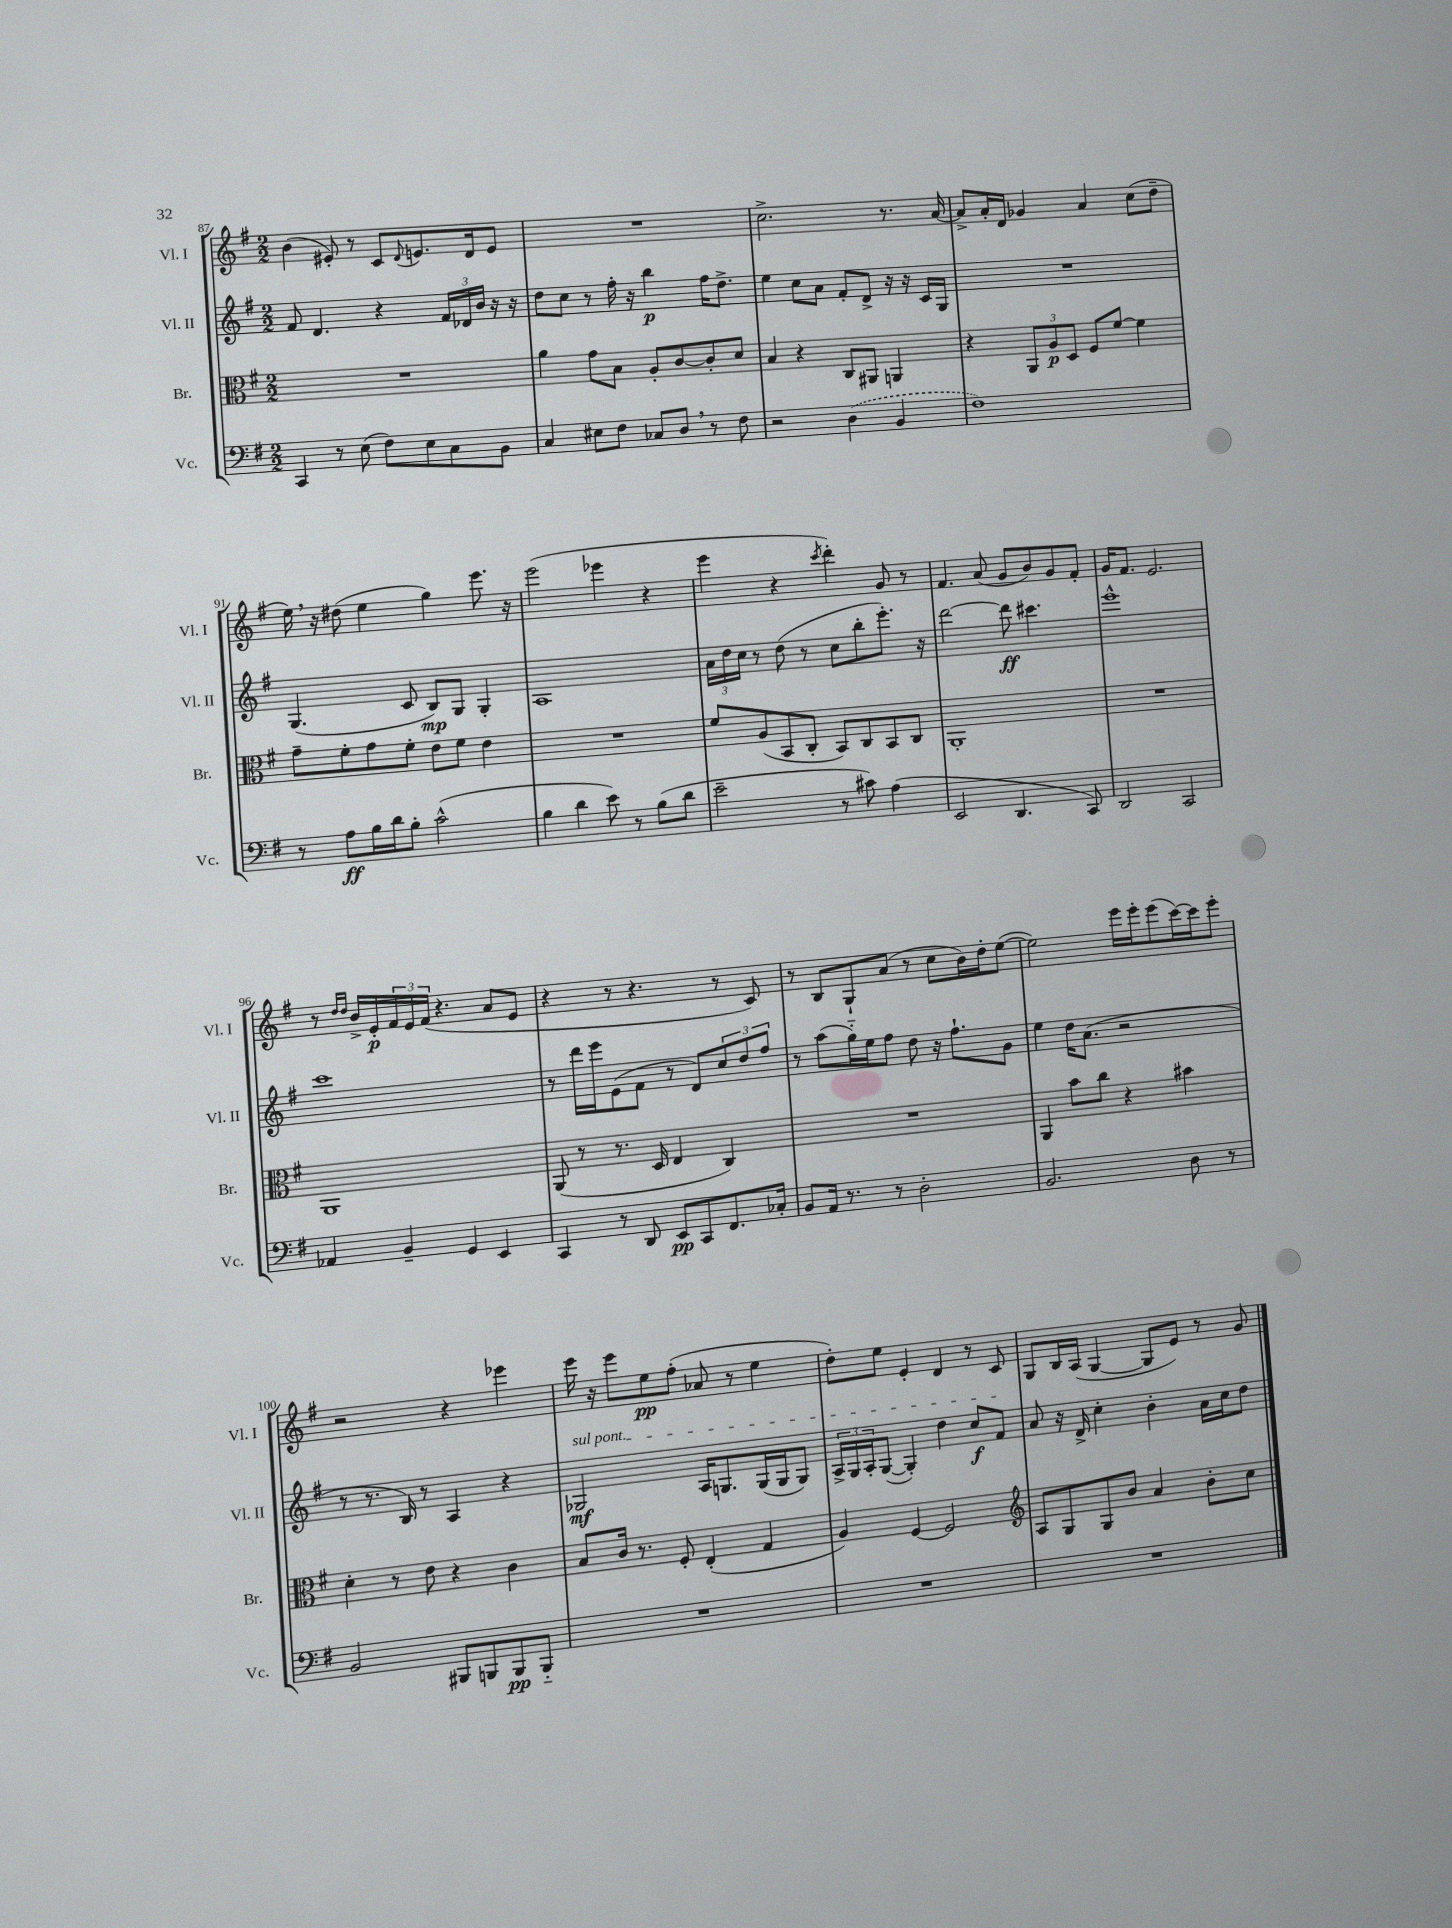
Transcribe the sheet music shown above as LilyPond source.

<<
\new StaffGroup <<
\new Staff = "s0" \with { instrumentName = "Vl. I" shortInstrumentName = "Vl. I" } {
    \clef treble \key g \major \numericTimeSignature \time 2/2
    b'4( eis'8-.) r8 c'8 \appoggiatura { d'8 } e'8. d'16 e'8 |
    R1 |
    c''2.-> r8. a'16~ |
    a'8-> a'16-. d'16 ges'4 a'4 c''8( d''8-- |
    e''16) \breathe r16 dis''8( e''4 g''4) e'''8. r16 |
    e'''2( ees'''4 r4 |
    e'''4 r4 \acciaccatura { c'''8 } d'''4-.) g'8 r8 |
    fis'4. a'8( g'8 b'8) g'8 fis'8-. |
    g'16 fis'8. e'2. |
    r8 \grace { d''16 d''16 } b'16-> e'16-.\p \tuplet 3/2 { fis'16 e'16 fis'16( } r4. a'8 e'8 |
    r4 r8 r4. r8 c'8) |
    r8 b8 g8-! a'8( r8 c''8 b'16) d''16-. e''8~( |
    e''2) e'''16 e'''16-. e'''8( c'''16~) c'''16 e'''8-. |
    r2 r4 ees'''4 |
    e'''16 r16 e'''8 e''8\pp fis''8-.( aes'8 r8 e''4 |
    d''8-.) e''8 e'4-. d'4 r8 c'8 |
    g8 b16 a16( g4~ g8 e'8) r8 g'8 \bar "|." |
}
\new Staff = "s1" \with { instrumentName = "Vl. II" shortInstrumentName = "Vl. II" } {
    \clef treble \key g \major \numericTimeSignature \time 2/2
    fis'8 d'4. r4 \tuplet 3/2 { fis'16 des'16 b'16 } r16 r16 |
    d''8 c''8 r8 fis''16-. r16 b''4\p fis''16 d''8.-> |
    e''4 c''8 a'8 fis'8-. d'8-> r16 r16 c'16 g16 |
    R1 |
    g4.( c'8 b8\mp) g8 g4-. |
    a1 |
    \tuplet 3/2 { a'16 d''16 c''16 } r8 d''8( r8 c''8 b''8-. e'''8.-.) r16 |
    d'''2~ d'''8\ff cis'''4. |
    e'''1-^ |
    c'''1 |
    r8 d'''16 e'''16 e'8( fis'8 r8 d'8) \tuplet 3/2 { c''8 d''8 fis''8 } |
    r8 a''8( g''16-_) e''16 fis''8 d''8 r16 fis''8.-! g'8 |
    e''4 d''16 a'8.( r2 |
    r8 r8. b16) r8 a4 r4 |
    \once \override TextSpanner.bound-details.left.text = \markup { \italic "sul pont." } ges2\mf\startTextSpan a16 g8. g16( g16 g8) |
    \tuplet 3/2 { a16-> g16 a16-. } g8~( g4-.) d''4 c''8\f fis'8\stopTextSpan |
    a'8 r16 d'16-> c''4-. b'4-. a'16 c''16 d''8 \bar "|." |
}
\new Staff = "s2" \with { instrumentName = "Br." shortInstrumentName = "Br." } {
    \clef alto \key g \major \numericTimeSignature \time 2/2
    R1 |
    a'4 g'8 b8 a8-. c'8~ c'8-. d'8 |
    b4 r4 c8 ais,8 a,4 |
    r4 \tuplet 3/2 { a,8 a8\p d8 } fis8 fis'8~ fis'4 |
    g'8-- fis'8-. g'8 fis'8-. e'8 fis'8 e'4 |
    R1 |
    fis'8 a8( b,8 c8-. b,8) c8 b,8 c8 |
    a,1-. |
    R1 |
    a,1 |
    a,8( r8 r8. d16 e4 c4) |
    R1 |
    a,4 b'8 c''8 r4 bis'4 |
    d'4-. r8 e'8 r4 c'4 |
    b8 c'16 r8. fis8-. e4-.( g4 |
    a4) fis4~ fis2 |
    \clef treble a8 g8 g8 b'8 a'4 b'8-. c''8 \bar "|." |
}
\new Staff = "s3" \with { instrumentName = "Vc." shortInstrumentName = "Vc." } {
    \clef bass \key g \major \numericTimeSignature \time 2/2
    c,4 r8 e8( fis8) e8 c8 b,8 |
    c4 eis8 fis8 ces8 d8 \breathe r8 fis8 |
    r2 \once \slurDashed d4( b,4 |
    fis1) |
    r8 a8\ff b16 d'16 b8-. c'2-^( |
    b4 d'4 e'8) r8 b8( d'8 |
    e'2-- r8 cis'8) a4( |
    e,2 d,4. c,8) |
    d,2 c,2 |
    aes,4 b,4-- g,4 e,4 |
    c,4 r8 d,8 e,8\pp c,8 fis,8. ces16-. |
    b,8 a,16 r8. r8 d2-. |
    b,2. d8 r8 |
    b,2 bis,,8 b,,8 b,,8\pp b,,8-_ |
    R1 |
    R1 |
    R1 \bar "|." |
}
>>
>>
\layout { \context { \Score currentBarNumber = #87 } }
